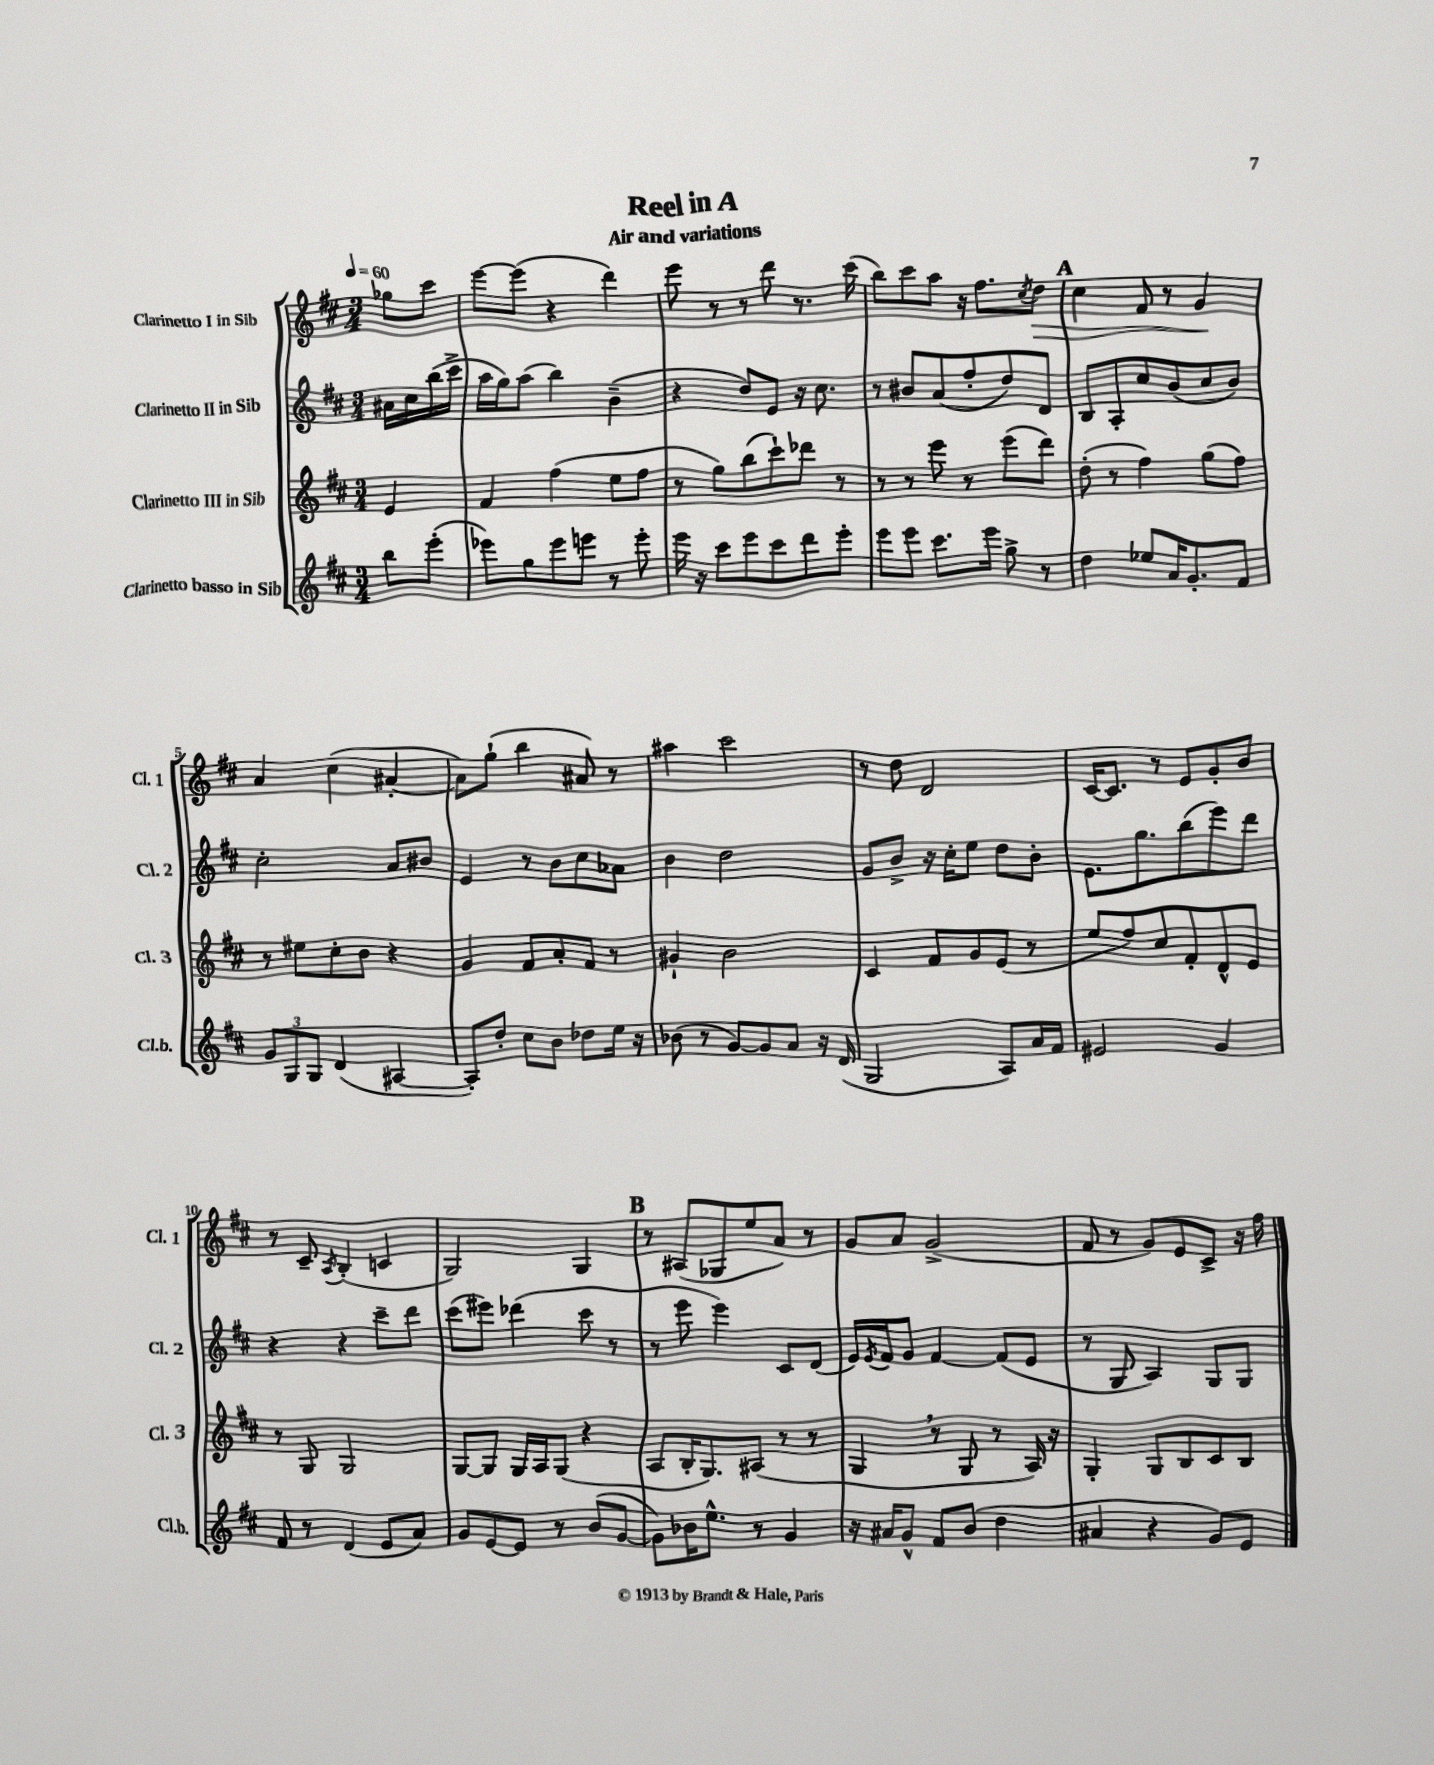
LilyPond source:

\header { title = "Reel in A" subtitle = "Air and variations" }
<<
\new StaffGroup <<
\new Staff = "s0" \with { instrumentName = "Clarinetto I in Sib" shortInstrumentName = "Cl. 1" } {
    \clef treble \key d \major \numericTimeSignature \time 3/4 \partial 4 \tempo 4 = 60
    ges''8 cis'''8 |
    e'''8~ e'''8( r4 d'''4) |
    e'''8 r8 r8 d'''8 r8. cis'''16( |
    b''8) cis'''8 a''8 r16 fis''8. \acciaccatura { cis''8 } d''8\> |
    \mark \markup { \bold "A" } cis''4 fis'8 r8 g'4\! |
    a'4 cis''4( ais'4~-. |
    ais'8) g''8-!( b''4 ais'8) r8 |
    ais''4 cis'''2 |
    r8 d''8 d'2 |
    cis'16~ cis'8. r8 e'8 g'8-. b'8 |
    r8 cis'8-- \acciaccatura { a8 } b4-.( c'4 |
    g2) g4 |
    \mark \markup { \bold "B" } r8 ais8( ges8 e''8 a'8) r8 |
    g'8 a'8 g'2->( |
    fis'8 r8 g'8) e'8 cis'8-> r16 fis''16 \bar "|." |
}
\new Staff = "s1" \with { instrumentName = "Clarinetto II in Sib" shortInstrumentName = "Cl. 2" } {
    \clef treble \key d \major \numericTimeSignature \time 3/4 \partial 4
    ais'16 cis''16 b''16( cis'''16-> |
    a''16 g''16) a''8( b''4) b'4--( |
    r4 d''8) e'8 r16 cis''8. |
    r8 bis'8 a'8( fis''8-. d''8) d'8 |
    \mark \markup { \bold "A" } b8 a8-. cis''8 b'8( cis''8 b'8) |
    cis''2-. a'8 bis'8 |
    e'4 r8 b'8 cis''8 aes'8 |
    b'4 d''2 |
    g'8 b'8-> r16 cis''16-. e''8 d''8 b'8-. |
    e'8. g''8. b''8( e'''8) d'''8 |
    r4 r4 cis'''8-- d'''8 |
    cis'''8( eis'''8) des'''4( cis'''8 r8 |
    \mark \markup { \bold "B" } r8 e'''8 e'''4) cis'8 d'8( |
    e'16) \acciaccatura { e'8 } fis'16 g'8 fis'4~ fis'8( e'8 |
    r8 g8 a4) g8 g8 \bar "|." |
}
\new Staff = "s2" \with { instrumentName = "Clarinetto III in Sib" shortInstrumentName = "Cl. 3" } {
    \clef treble \key d \major \numericTimeSignature \time 3/4 \partial 4
    e'4 |
    fis'4 fis''4( e''8 fis''8 |
    r8 g''8) b''8( cis'''8-!) des'''8 r8 |
    r8 r8 e'''8 r8 e'''8( d'''8) |
    \mark \markup { \bold "A" } d''8-.( r8 fis''4) g''8( fis''8) |
    r8 eis''8 cis''8-. b'8 r4 |
    g'4 fis'8 a'8-. fis'8 r8 |
    gis'4-! b'2 |
    cis'4 fis'8 g'8 e'8( r8 |
    e''8 fis''8) cis''8 fis'8-. d'8-^ e'8 |
    r8 g8 g2 |
    g8~ g8 g16 a16 g8( r4 |
    \mark \markup { \bold "B" } a8 b16-. g8.) ais8( r8 r8 |
    g4 \breathe r8 g8 r8 a16) r16 |
    g4-. g8 b8 cis'8 b8 \bar "|." |
}
\new Staff = "s3" \with { instrumentName = "Clarinetto basso in Sib" shortInstrumentName = "Cl.b." } {
    \clef treble \key d \major \numericTimeSignature \time 3/4 \partial 4
    b''8 e'''8-.( |
    ees'''8) g''8 ees'''8 e'''8 r8 e'''8-. |
    e'''16 r16 cis'''8 e'''8 cis'''8 d'''8 e'''8-. |
    e'''8 e'''8 cis'''8. e'''16 g''8-> r8 |
    \mark \markup { \bold "A" } d''4 ees''8 a'16 g'8.-. fis'8 |
    \tuplet 3/2 { g'8 g8 g8 } d'4( ais4~ |
    ais8-.) d''8-. cis''8 b'8 des''8 e''16 r16 |
    bes'8( r8 g'8~) g'8 a'8 r16 d'16( |
    g2 a8) a'16 fis'16 |
    eis'2 g'4 |
    fis'8 r8 d'4( e'8 a'8) |
    g'8 e'8~ e'8 r8 b'8( g'8~ |
    \mark \markup { \bold "B" } g'8) bes'16 e''8.-^ r8 g'4 |
    r16 ais'16 g'8-^ fis'8 b'8( d''4 |
    ais'4 r4 g'8) e'8 \bar "|." |
}
>>
>>
